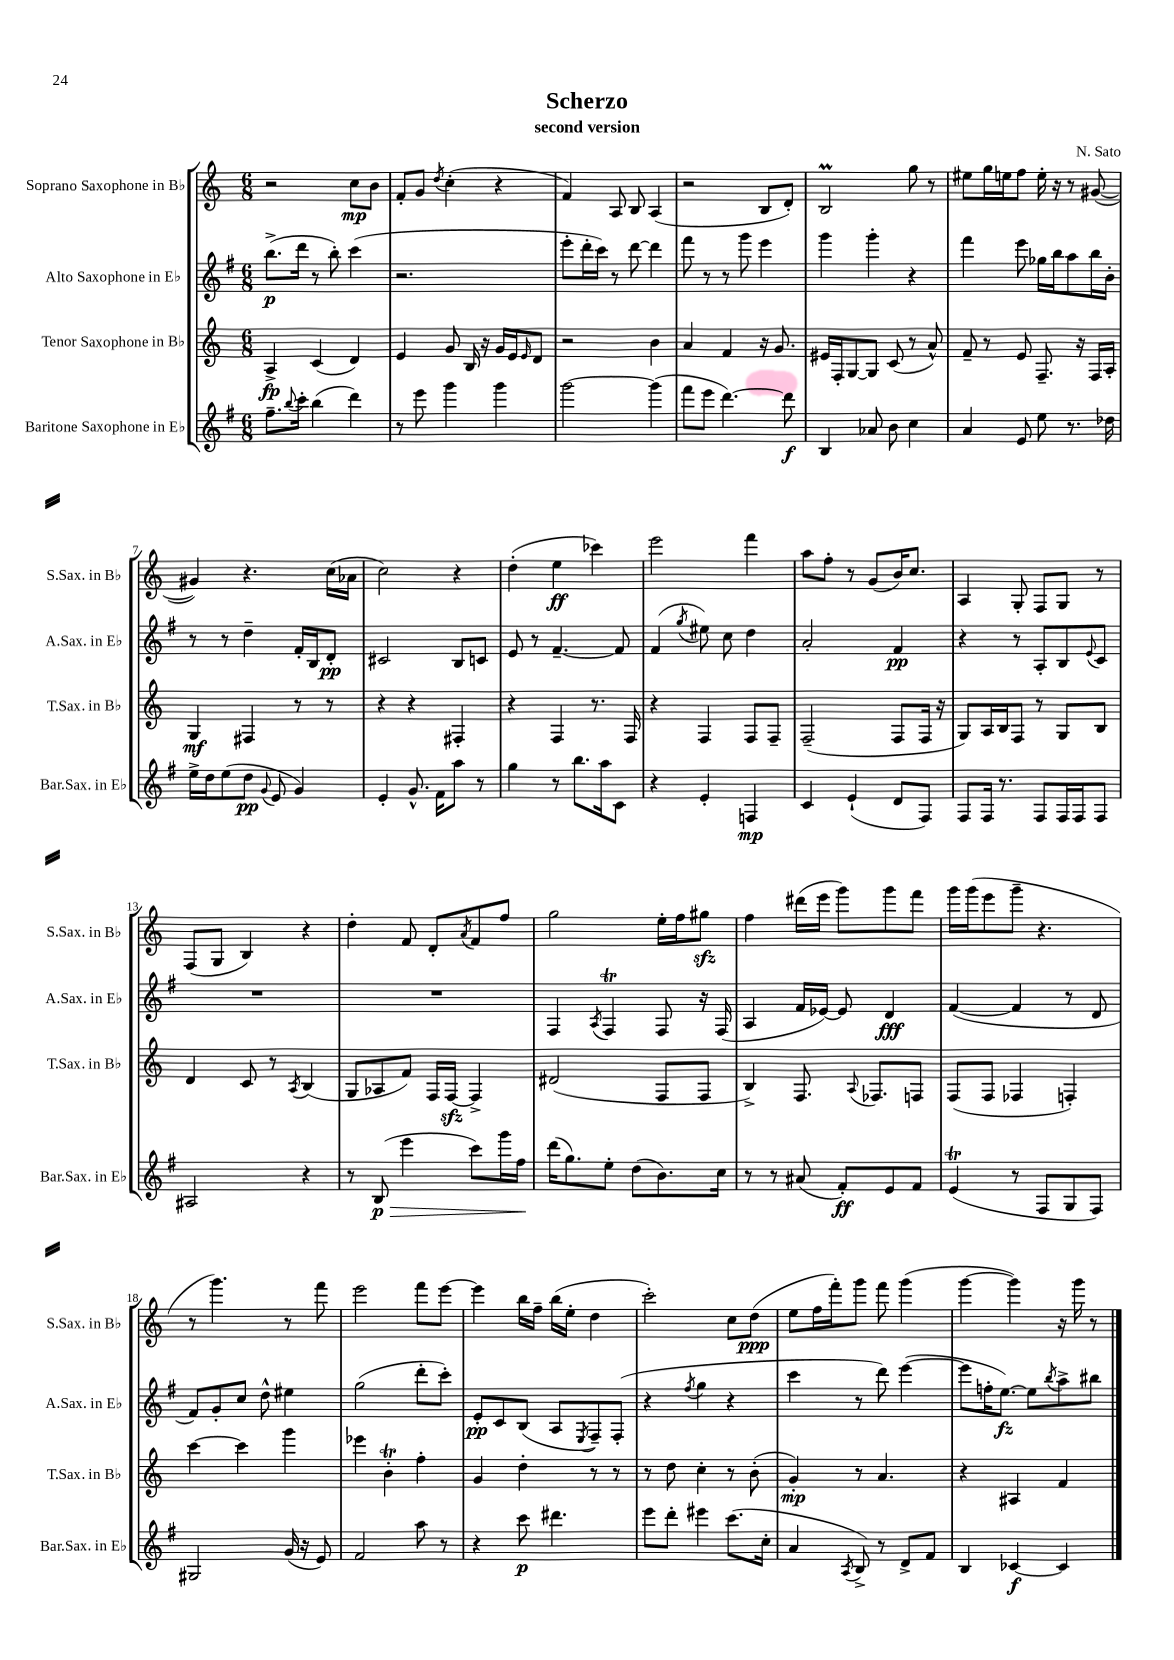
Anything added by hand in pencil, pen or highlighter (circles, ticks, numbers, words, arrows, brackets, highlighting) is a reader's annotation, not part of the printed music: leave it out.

**kern	**dynam	**kern	**dynam	**kern	**dynam	**kern	**dynam
*part4	*part4	*part3	*part3	*part2	*part2	*part1	*part1
*staff4	*staff4	*staff3	*staff3	*staff2	*staff2	*staff1	*staff1
*I"Baritone Saxophone in E♭	*	*I"Tenor Saxophone in B♭	*	*I"Alto Saxophone in E♭	*	*I"Soprano Saxophone in B♭	*
*I'Bar.Sax. in E♭	*	*I'T.Sax. in B♭	*	*I'A.Sax. in E♭	*	*I'S.Sax. in B♭	*
*clefG2	*	*clefG2	*	*clefG2	*	*clefG2	*
*k[f#]	*	*k[]	*	*k[f#]	*	*k[]	*
*M6/8	*	*M6/8	*	*M6/8	*	*M6/8	*
=1	=1	=1	=1	=1	=1	=1	=1
8.ff#~\L	.	4A^/	fp	(8.bb^\L	p	2r	.
8qqbb/	.	.	.	.	.	.	.
16ccc'\Jk	.	.	.	16ddd\Jk	.	.	.
(4bb\	.	(4c/	.	8r	.	.	.
.	.	.	.	8bb'\)	.	.	.
4ddd\)	.	4d/)	.	(4ccc\	.	8cc\L	mp
.	.	.	.	.	.	8b\J	.
=2	=2	=2	=2	=2	=2	=2	=2
8r	.	4e/	.	2.r	.	8f'/L	.
8eee\	.	.	.	.	.	8g/J	.
.	.	.	.	.	.	8qdd/	.
4ggg\	.	8g/	.	.	.	(4cc'\	.
.	.	16B/	.	.	.	.	.
.	.	16r	.	.	.	.	.
4ggg\	.	16g/LL	.	.	.	4r	.
.	.	16e/J	.	.	.	.	.
.	.	16qqe/	.	.	.	.	.
.	.	8d/J	.	.	.	.	.
=3	=3	=3	=3	=3	=3	=3	=3
[2ggg\	.	2r	.	8eee'\L	.	4f/)	.
.	.	.	.	16ddd'\L	.	.	.
.	.	.	.	16ccc\JJ)	.	.	.
.	.	.	.	8r	.	8A/	.
.	.	.	.	[8ddd\	.	8B/	.
(4ggg\]	.	4b\	.	4ddd\]	.	(4A/	.
=4	=4	=4	=4	=4	=4	=4	=4
8fff#\L	.	4a/	.	8fff#\	.	2r	.
8eee\J	.	.	.	8r	.	.	.
[4.ddd\)	.	4f/	.	8r	.	.	.
.	.	.	.	8ggg\	.	.	.
.	.	16r	.	4eee\	.	8B/L	.
.	.	8.g/	.	.	.	.	.
8ddd\]	f	.	.	.	.	8d'/J)	.
=5	=5	=5	=5	=5	=5	=5	=5
4B/	.	16e#X/LL	.	4ggg\	.	2Bm/	.
.	.	16F'/J	.	.	.	.	.
.	.	[8G/	.	.	.	.	.
8a-X/	.	8G/J]	.	4ggg'\	.	.	.
8b\	.	(8c/	.	.	.	.	.
4cc\	.	8r	.	4r	.	8gg\	.
.	.	8a^^/)	.	.	.	8r	.
=6	=6	=6	=6	=6	=6	=6	=6
4a/	.	8f~/	.	4fff#\	.	8ee#X\L	.
.	.	8r	.	.	.	16gg\L	.
.	.	.	.	.	.	16een\J	.
8e/	.	8e/	.	8eee\	.	8ff\J	.
8ee\	.	8.F~/	.	16gg-X\LL	.	16ee'\	.
.	.	.	.	16bb\J	.	16r	.
8.r	.	.	.	8aa\	.	8r	.
.	.	16r	.	.	.	.	.
.	.	16F/LL	.	16bb\L	.	([8g#X/	.
16dd-X\	.	16A'/JJ	.	16b'\JJ	.	.	.
!!LO:LB:g=z
=7	=7	=7	=7	=7	=7	=7	=7
16ee^\LL	.	4G/	mf	8r	.	4g#X/])	.
16dd\J	.	.	.	.	.	.	.
(8ee\	.	.	.	8r	.	.	.
8dd\J	pp	4F#X/	.	4dd~\	.	4.r	.
8qqg/	.	.	.	.	.	.	.
8e/	.	.	.	.	.	.	.
4g/)	.	8r	.	16f#'/LL	.	.	.
.	.	.	.	16B/J	.	.	.
.	.	8r	.	8d'/J	pp	(16cc\LL	.
.	.	.	.	.	.	16a-X\JJ	.
=8	=8	=8	=8	=8	=8	=8	=8
4e'/	.	4r	.	2c#X/	.	2cc\)	.
8.g^^/	.	4r	.	.	.	.	.
16f#\KL	.	.	.	.	.	.	.
8aa\J	.	4F#X'/	.	8B/L	.	4r	.
8r	.	.	.	8cn/J	.	.	.
=9	=9	=9	=9	=9	=9	=9	=9
4gg\	.	4r	.	8e/	.	(4dd'\	.
.	.	.	.	8r	.	.	.
8r	.	4F/	.	[4.f#~/	.	4ee\	ff
8.bb\L	.	.	.	.	.	.	.
.	.	8.r	.	.	.	4ccc-X\)	.
16aa\k	.	.	.	.	.	.	.
8c\J	.	.	.	8f#/]	.	.	.
.	.	16F/	.	.	.	.	.
=10	=10	=10	=10	=10	=10	=10	=10
4r	.	4r	.	(4f#/	.	2eee\	.
.	.	.	.	8qgg/	.	.	.
4e'/	.	4F/	.	8ee#X\)	.	.	.
.	.	.	.	8cc\	.	.	.
4Fn/	mp	8F/L	.	4dd\	.	4fff\	.
.	.	8F~/J	.	.	.	.	.
=11	=11	=11	=11	=11	=11	=11	=11
4c/	.	(2F~/	.	2a'/	.	8aa\L	.
.	.	.	.	.	.	8ff'\J	.
(4e`/	.	.	.	.	.	8r	.
.	.	.	.	.	.	(8g/L	.
8d/L	.	8F/L	.	4f#/	pp	16b/K)	.
.	.	.	.	.	.	8.cc/J	.
8F#/J)	.	16F/Jk	.	.	.	.	.
.	.	16r	.	.	.	.	.
=12	=12	=12	=12	=12	=12	=12	=12
8F#/L	.	8G/L)	.	4r	.	4A/	.
16F#/Jk	.	16A/L	.	.	.	.	.
8.r	.	16B/J	.	.	.	.	.
.	.	8F/J	.	8r	.	8G'/	.
8F#/L	.	8r	.	8A'/L	.	8F/L	.
16F#/L	.	8G/L	.	8B/	.	8G/J	.
16F#/J	.	.	.	.	.	.	.
.	.	.	.	8qqe/	.	.	.
8F#/J	.	8B/J	.	8c/J	.	8r	.
!!LO:LB:g=z
=13	=13	=13	=13	=13	=13	=13	=13
2A#X/	.	4d/	.	2.r	.	(8F/L	.
.	.	.	.	.	.	8G/J	.
.	.	8c/	.	.	.	4B/)	.
.	.	8r	.	.	.	.	.
.	.	8qA/	.	.	.	.	.
4r	.	(4B/	.	.	.	4r	.
=14	=14	=14	=14	=14	=14	=14	=14
8r	.	8G/L	.	2.r	.	4dd'\	.
!	!LO:HP:b	!	!	!	!	!	!
(8B/	> p	8A-X/	.	.	.	.	.
4eee\	.	8f/J)	.	.	.	8f/	.
.	.	16F/LL	.	.	.	8d'/L	.
.	.	[16Fzz/JJ	.	.	.	.	.
.	.	.	.	.	.	8qa/	.
8ccc\L)	.	4F^/]	.	.	.	8f/	.
16ggg\L	.	.	.	.	.	8ff/J	.
16ff#\JJ	.	.	.	.	.	.	.
.	]	.	.	.	.	.	.
=15	=15	=15	=15	=15	=15	=15	=15
(16ddd\KL	.	(2d#X/	.	4F#/	.	2gg\	.
8.gg\)	.	.	.	.	.	.	.
.	.	.	.	8qA/	.	.	.
8ee'\J	.	.	.	4F#t/	.	.	.
(8dd\L	.	.	.	.	.	.	.
8.b\)	.	8F/L	.	8F#/	.	16ee'\LL	.
.	.	.	.	.	.	16ff\J	.
.	.	8F/J	.	16r	.	8gg#Xzz\J	.
16cc\Jk	.	.	.	(16F#/	.	.	.
=16	=16	=16	=16	=16	=16	=16	=16
8r	.	4B^/)	.	4A/	.	4ff\	.
8r	.	.	.	.	.	.	.
(8a#X/	.	8.F/	.	16f#/LL	.	(16ddd#X\LL	.
.	.	.	.	[16e-X/JJ)	.	16eee\JJ	.
8f#'/L)	ff	.	.	8e-/]	.	8ggg\L)	.
.	.	8qqA/	.	.	.	.	.
.	.	8.F-X/L	.	.	.	.	.
8e/	.	.	.	4d/	fff	8ggg\	.
8f#/J	.	8Fn/J	.	.	.	8fff\J	.
=17	=17	=17	=17	=17	=17	=17	=17
(4eT/	.	(8F/L	.	([4f#/	.	16ggg\LL	.
.	.	.	.	.	.	(16ggg\J	.
.	.	8F/J	.	.	.	8eee\	.
8r	.	4F-X/	.	4f#/]	.	8ggg~\J	.
8F#/L	.	.	.	.	.	4.r	.
8G/	.	4Fn'/)	.	8r	.	.	.
8F#/J)	.	.	.	8d/	.	.	.
!!LO:LB:g=z
=18	=18	=18	=18	=18	=18	=18	=18
2G#X/	.	[4ccc\	.	8f#/L)	.	8r	.
.	.	.	.	8g'/	.	4.ggg\)	.
.	.	4ccc\]	.	8cc/J	.	.	.
.	.	.	.	8dd^^\	.	.	.
(16g/	.	4ggg\	.	4ee#X\	.	8r	.
16r	.	.	.	.	.	.	.
8e/)	.	.	.	.	.	8fff\	.
=19	=19	=19	=19	=19	=19	=19	=19
2f#/	.	4eee-X\	.	(2gg\	.	2eee\	.
.	.	4bt'\	.	.	.	.	.
8aa\	.	4ff'\	.	8ddd'\L	.	8fff\L	.
8r	.	.	.	8ccc'\J)	.	[8eee\J	.
=20	=20	=20	=20	=20	=20	=20	=20
4r	.	4g/	.	8e'/L	pp	4eee\]	.
.	.	.	.	8c/	.	.	.
8ccc\	p	4dd'\	.	(8B/J	.	16bb\LL	.
.	.	.	.	.	.	16ff~\JJ	.
4.ddd#X\	.	.	.	8A/L	.	(16bb\LL	.
.	.	.	.	.	.	16ee'\JJ	.
.	.	.	.	8qE/	.	.	.
.	.	8r	.	8F#~/)	.	4dd\	.
.	.	8r	.	(8F#'/J	.	.	.
=21	=21	=21	=21	=21	=21	=21	=21
8eee\L	.	8r	.	4r	.	2ccc'\)	.
8ddd'\J	.	8dd\	.	.	.	.	.
.	.	.	.	8qff#/	.	.	.
4eee#X\	.	4cc'\	.	4gg\	.	.	.
(8.ccc\L	.	8r	.	4r	.	8cc\L	.
.	.	(8b'\	.	.	.	(8dd\J	ppp
16cc'\Jk	.	.	.	.	.	.	.
=22	=22	=22	=22	=22	=22	=22	=22
4a/	.	4g'/)	mp	4ccc\	.	8ee\L	.
.	.	.	.	.	.	16ff\L	.
.	.	.	.	.	.	16fff'\J)	.
8qA/	.	.	.	.	.	.	.
8B^/)	.	8r	.	8r	.	8ggg\J	.
8r	.	4.a/	.	8ddd\)	.	8fff\	.
8d^/L	.	.	.	([4eee\	.	(4ggg\	.
8f#/J	.	.	.	.	.	.	.
=23	=23	=23	=23	=23	=23	=23	=23
4B/	.	4r	.	8eee\L]	.	[4ggg\	.
.	.	.	.	16ffn'\K	.	.	.
.	.	.	.	[8.ee\J)	fz	.	.
[4c-X/	f	4A#X/	.	.	.	4ggg\])	.
.	.	.	.	8ee\L]	.	.	.
.	.	.	.	8qbb/	.	.	.
4c-/]	.	4f/	.	8aa^\	.	16r	.
.	.	.	.	.	.	16ggg\	.
.	.	.	.	8bb#X\J	.	8r	.
==	==	==	==	==	==	==	==
*-	*-	*-	*-	*-	*-	*-	*-
